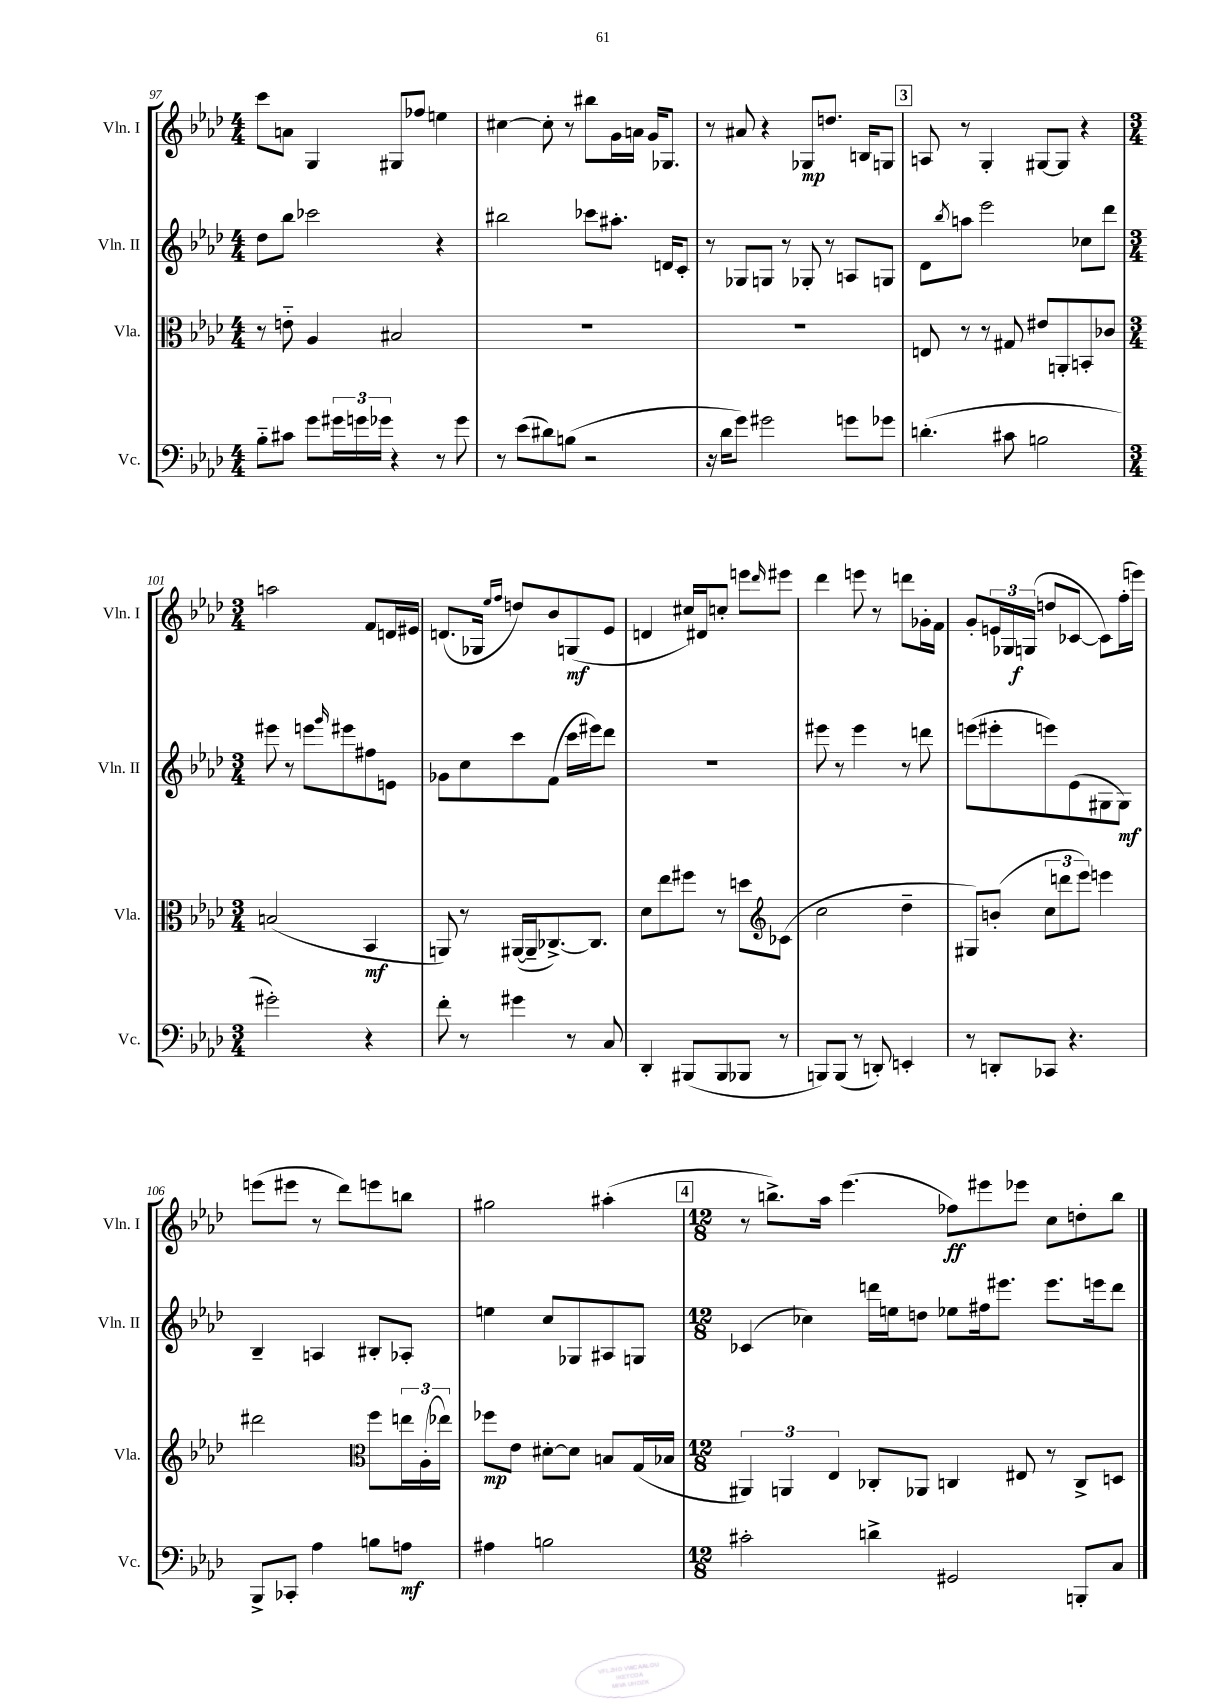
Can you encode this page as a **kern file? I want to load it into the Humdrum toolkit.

**kern	**kern	**kern	**kern
*staff4	*staff3	*staff2	*staff1
*clefF4	*clefC3	*clefG2	*clefG2
*k[b-e-a-d-]	*k[b-e-a-d-]	*k[b-e-a-d-]	*k[b-e-a-d-]
*M4/4	*M4/4	*M4/4	*M4/4
8B-'~\L	8r	8dd-\L	8ccc\L
8c#\J	8e'~\	8bb-\J	8a\J
8g\L	4A-/	2ccc-\	4G/
24g#\L	.	.	.
24g\	.	.	.
24g-\JJ	.	.	.
4r	2B#/	.	8G#/L
.	.	.	8ff-/J
8r	.	4r	4ee\
8g-\	.	.	.
=	=	=	=
8r	1r	2bb#\	[4cc#\
(8e-\L	.	.	.
8d#\)	.	.	8cc#'\]
(8B\J	.	.	8r
2r	.	8ccc-\L	8bb#\L
.	.	8.aa#'\J	16g\L
.	.	.	16a\JJ
.	.	.	16g/LK
.	.	16d/LK	8.G-/J
.	.	8c'/J	.
=	=	=	=
16r	1r	8r	8r
16d-\LK	.	.	.
8g\J)	.	8G-/L	8a#/
2g#\	.	8G/J	4r
.	.	8r	.
.	.	8G-'/	8G-/L
.	.	8r	8.dd/J
8g\L	.	8A/L	.
.	.	.	16B/LK
8g-\J	.	8G/J	8G/J
=	=	=	=
(4.d'\	8E/	8d-\L	8A/
.	.	8qbb-/	.
.	8r	8aa\J	8r
.	8r	2eee-\	4G'/
8c#\	8G#/	.	.
2B\	8e#/L	.	[8G#/L
.	8AA'/	.	8G#/]J
.	8BB'/	8cc-\L	4r
.	8c-/J	8ddd-\J	.
=	=	=	=
*M3/4	*M3/4	*M3/4	*M3/4
2g#'\)	(2B/	8eee#\	2aa\
.	.	8r	.
.	.	8eee\L	.
.	.	16qqggg/	.
.	.	8eee#\	.
4r	4BB-/	8ff#\	8f/L
.	.	8e\J	16d/L
.	.	.	16e#/JJ
=	=	=	=
8f'\	8AA/)	8g-\L	(8.d/L
8r	8r	8cc\	.
.	.	.	16G-/Jk
.	.	.	16qqee-/LL
.	.	.	16qqff/JJ
4g#\	([16AA#/LL	8ccc\	8dd/L)
.	16AA#~/]J	.	.
.	[8.C-^/)	(8f\J	8b-/
8r	.	16ccc\LL	(8G/
.	8.C-/]J	16eee#\J)	.
8C/	.	8ddd-\J	8e-/J
=	=	=	=
4DD-'/	8d-\L	2.r	4d/
.	8ee-\	.	.
(8BBB#/L	8ff#\J	.	16cc#/LL)
.	.	.	16d#/J
8BBB#/	8r	.	8cc'/J
8BBB-/J	8dd\L	.	8eee\L
.	.	.	16qqddd-/
8r	(8c-\J	.	8eee#\J
=	=	=	=
*	*clefG2	*	*
8BBB/L)	2cc\	8eee#\	4ddd-\
(8BBB/J	.	8r	.
8r	.	4eee#\	8eee\
8DD'/)	.	.	8r
4EE'/	4dd-~\	8r	8ddd\L
.	.	8ddd\	16g-'\L
.	.	.	16f\JJ
=	=	=	=
8r	8G#/L)	(8eee\L	8g'/L
8DD'/L	(8b'/J	8eee#'\	24e/L
.	.	.	24G-/
.	.	.	(24G/JJ
8CC-/J	12cc\L	8eee\)	8dd/L
.	12ddd\	.	.
4.r	.	(8e-\	[8c-/J
.	12eee-\J)	.	.
.	4eee\	8G#\	8c-\]L)
.	.	8G#\J)	(16ff'\L
.	.	.	16eee\JJ)
=	=	=	=
8BBB-^/L	2ddd#\	4B-~/	(8eee\L
8CC-'/J	.	.	8eee#\J
4A-\	.	4A/	8r
.	.	.	8ddd-\L)
*	*clefC3	*	*
8B\L	8ff\L	8B#'/L	8eee\
8A\J	24ee\L	8A-'/J	8bb\J
.	(24A-'\	.	.
.	24ee-\JJ)	.	.
=	=	=	=
4A#\	8ff-\L	4ee\	2gg#\
.	8e-\J	.	.
2B\	[8d#'\L	8cc/L	.
.	8d#\]J	8G-/	.
.	8B/L	8A#/	(4aa#'\
.	(16G/L	8G/J	.
.	16B-/JJ	.	.
=	=	=	=
*M12/8	*M12/8	*M12/8	*M12/8
2c#'\	6AA#/)	(4c-/	8r
.	.	.	8.bb^\L)
.	6AA/	.	.
.	.	4cc-\)	.
.	.	.	16aa-\Jk
.	6E-/	.	.
.	.	.	(4.eee-\
4d^\	8C-'/L	16ddd\LL	.
.	.	16ee\J	.
.	8AA-/J	8dd\J	.
2GG#/	4C/	8ee-\L	8ff-\L)
.	.	16ff#\k	8eee#\
.	.	8.eee#\J	.
.	8E#/	.	8eee-\J
.	8r	8.eee#\L	8cc\L
8BBB'/L	8C^/L	.	8dd'\
.	.	16eee\k	.
8C/J	8D/J	8ddd\J	8bb\J
==	==	==	==
*-	*-	*-	*-
